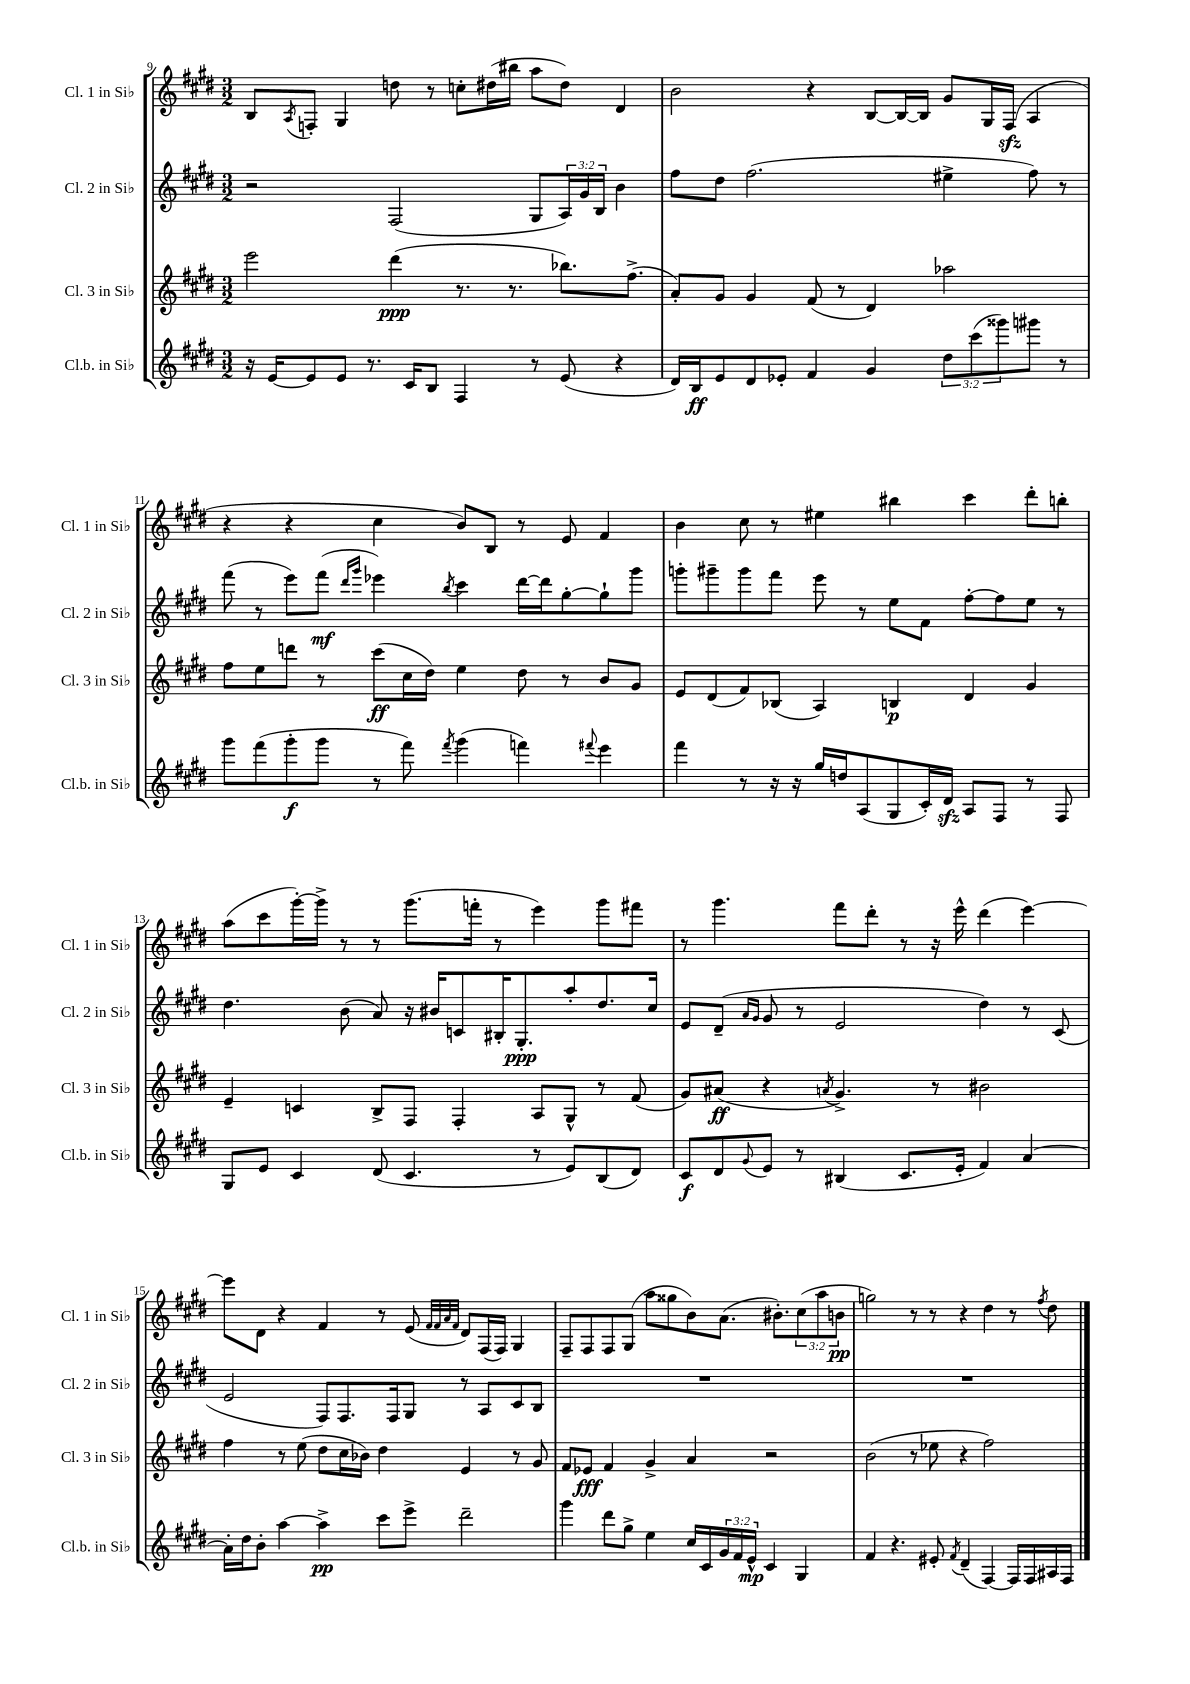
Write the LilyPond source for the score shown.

<<
\new StaffGroup <<
\new Staff = "s0" \with { instrumentName = "Cl. 1 in Sib" shortInstrumentName = "Cl. 1 in Sib" } {
    \clef treble \key e \major \numericTimeSignature \time 3/2 \override Staff.TupletNumber.text = #tuplet-number::calc-fraction-text
    b8 \acciaccatura { a8 } f8-. gis4 d''8 r8 c''8-. dis''16( bis''16 a''8 dis''8) dis'4 |
    b'2 r4 b8~ b16~ b16 gis'8 gis16 fis16\sfz( a4 |
    r4 r4 cis''4 b'8) b8 r8 e'8 fis'4 |
    b'4 cis''8 r8 eis''4 bis''4 cis'''4 dis'''8-. b''8-. |
    a''8( cis'''8 gis'''16~-.) gis'''16-> r8 r8 gis'''8.( f'''16-. r8 e'''4) gis'''8 fis'''8 |
    r8 gis'''4. fis'''8 dis'''8-. r8 r16 e'''16-^ dis'''4( e'''4~) |
    e'''8 dis'8 r4 fis'4 r8 e'8( \grace { fis'32 fis'32 a'32 fis'32 } dis'8) fis16( fis16) gis4 |
    fis8-- fis8 fis8 gis8( a''8 gisis''8 b'8) a'8.( bis'8.-.) \tuplet 3/2 { cis''8( a''8 b'8\pp } |
    g''2) r8 r8 r4 dis''4 r8 \acciaccatura { fis''8 } dis''8 \bar "|." |
}
\new Staff = "s1" \with { instrumentName = "Cl. 2 in Sib" shortInstrumentName = "Cl. 2 in Sib" } {
    \clef treble \key e \major \numericTimeSignature \time 3/2 \override Staff.TupletNumber.text = #tuplet-number::calc-fraction-text
    r2 fis2( gis8 \tuplet 3/2 { a16) gis'16 b16 } b'4 |
    fis''8 dis''8 fis''2.( eis''4-> fis''8) r8 |
    fis'''8( r8 e'''8) fis'''8\mf( \grace { dis'''16 gis'''16 } ees'''4) \acciaccatura { b''8 } cis'''4 dis'''16~ dis'''16 gis''8~-. gis''8-! gis'''8 |
    g'''8-. gis'''8-- gis'''8 fis'''8 e'''8 r8 e''8 fis'8 fis''8~-. fis''8 e''8 r8 |
    dis''4. b'8( a'8) r16 bis'16 c'8 bis16-. gis8.-.\ppp a''8-. dis''8. cis''16 |
    e'8 dis'8--( \grace { a'16 gis'16 } gis'8 r8 e'2 dis''4) r8 cis'8( |
    e'2 fis8) fis8. fis16 gis8 r8 a8 cis'8 b8 |
    R1. |
    R1. \bar "|." |
}
\new Staff = "s2" \with { instrumentName = "Cl. 3 in Sib" shortInstrumentName = "Cl. 3 in Sib" } {
    \clef treble \key e \major \numericTimeSignature \time 3/2
    e'''2 dis'''4\ppp( r8. r8. bes''8.) fis''8.->( |
    a'8-.) gis'8 gis'4 fis'8( r8 dis'4) aes''2 |
    fis''8 e''8 d'''8 r8 cis'''8\ff( cis''16 dis''16) e''4 dis''8 r8 b'8 gis'8 |
    e'8 dis'8( fis'8) bes8( a4) b4\p dis'4 gis'4 |
    e'4-- c'4 b8-> fis8 fis4-. a8 gis8-^ r8 fis'8( |
    gis'8) ais'8\ff( r4 \acciaccatura { a'8 } gis'4.->) r8 bis'2 |
    fis''4 r8 e''8( dis''8 cis''16 bes'16) dis''4 e'4 r8 gis'8 |
    fis'8 ees'8\fff fis'4 gis'4-> a'4 r2 |
    b'2( r8 ees''8 r4 fis''2) \bar "|." |
}
\new Staff = "s3" \with { instrumentName = "Cl.b. in Sib" shortInstrumentName = "Cl.b. in Sib" } {
    \clef treble \key e \major \numericTimeSignature \time 3/2 \override Staff.TupletNumber.text = #tuplet-number::calc-fraction-text
    r16 e'16~ e'8 e'8 r8. cis'16 b8 fis4 r8 e'8( r4 |
    dis'16) b16\ff e'8 dis'8 ees'8-. fis'4 gis'4 \tuplet 3/2 { dis''8 cis'''8( gisis'''8) } gis'''8 r8 |
    gis'''8 fis'''8( gis'''8-.\f gis'''8 r8 fis'''8) \acciaccatura { fis'''8 } gis'''4( f'''4) \appoggiatura { fis'''8 } e'''4 |
    fis'''4 r8 r16 r16 gis''16 d''16 a8( gis8 cis'16-.) dis'16\sfz a8 fis8 r8 fis8 |
    gis8 e'8 cis'4 dis'8( cis'4. r8 e'8) b8( dis'8) |
    cis'8\f dis'8 \appoggiatura { gis'8 } e'8 r8 bis4( cis'8. e'16-. fis'4) a'4~ |
    a'16-. dis''16 b'8-. a''4~ a''4->\pp cis'''8 e'''8-> dis'''2-- |
    gis'''4 dis'''8 gis''8-> e''4 cis''16 cis'16 \tuplet 3/2 { gis'16 fis'16 e'16-^\mp } cis'4 gis4 |
    fis'4 r4. eis'8-. \acciaccatura { fis'8 } dis'4--( fis4~) fis16 fis16 ais16 fis16 \bar "|." |
}
>>
>>
\layout { \context { \Score currentBarNumber = #9 } }
